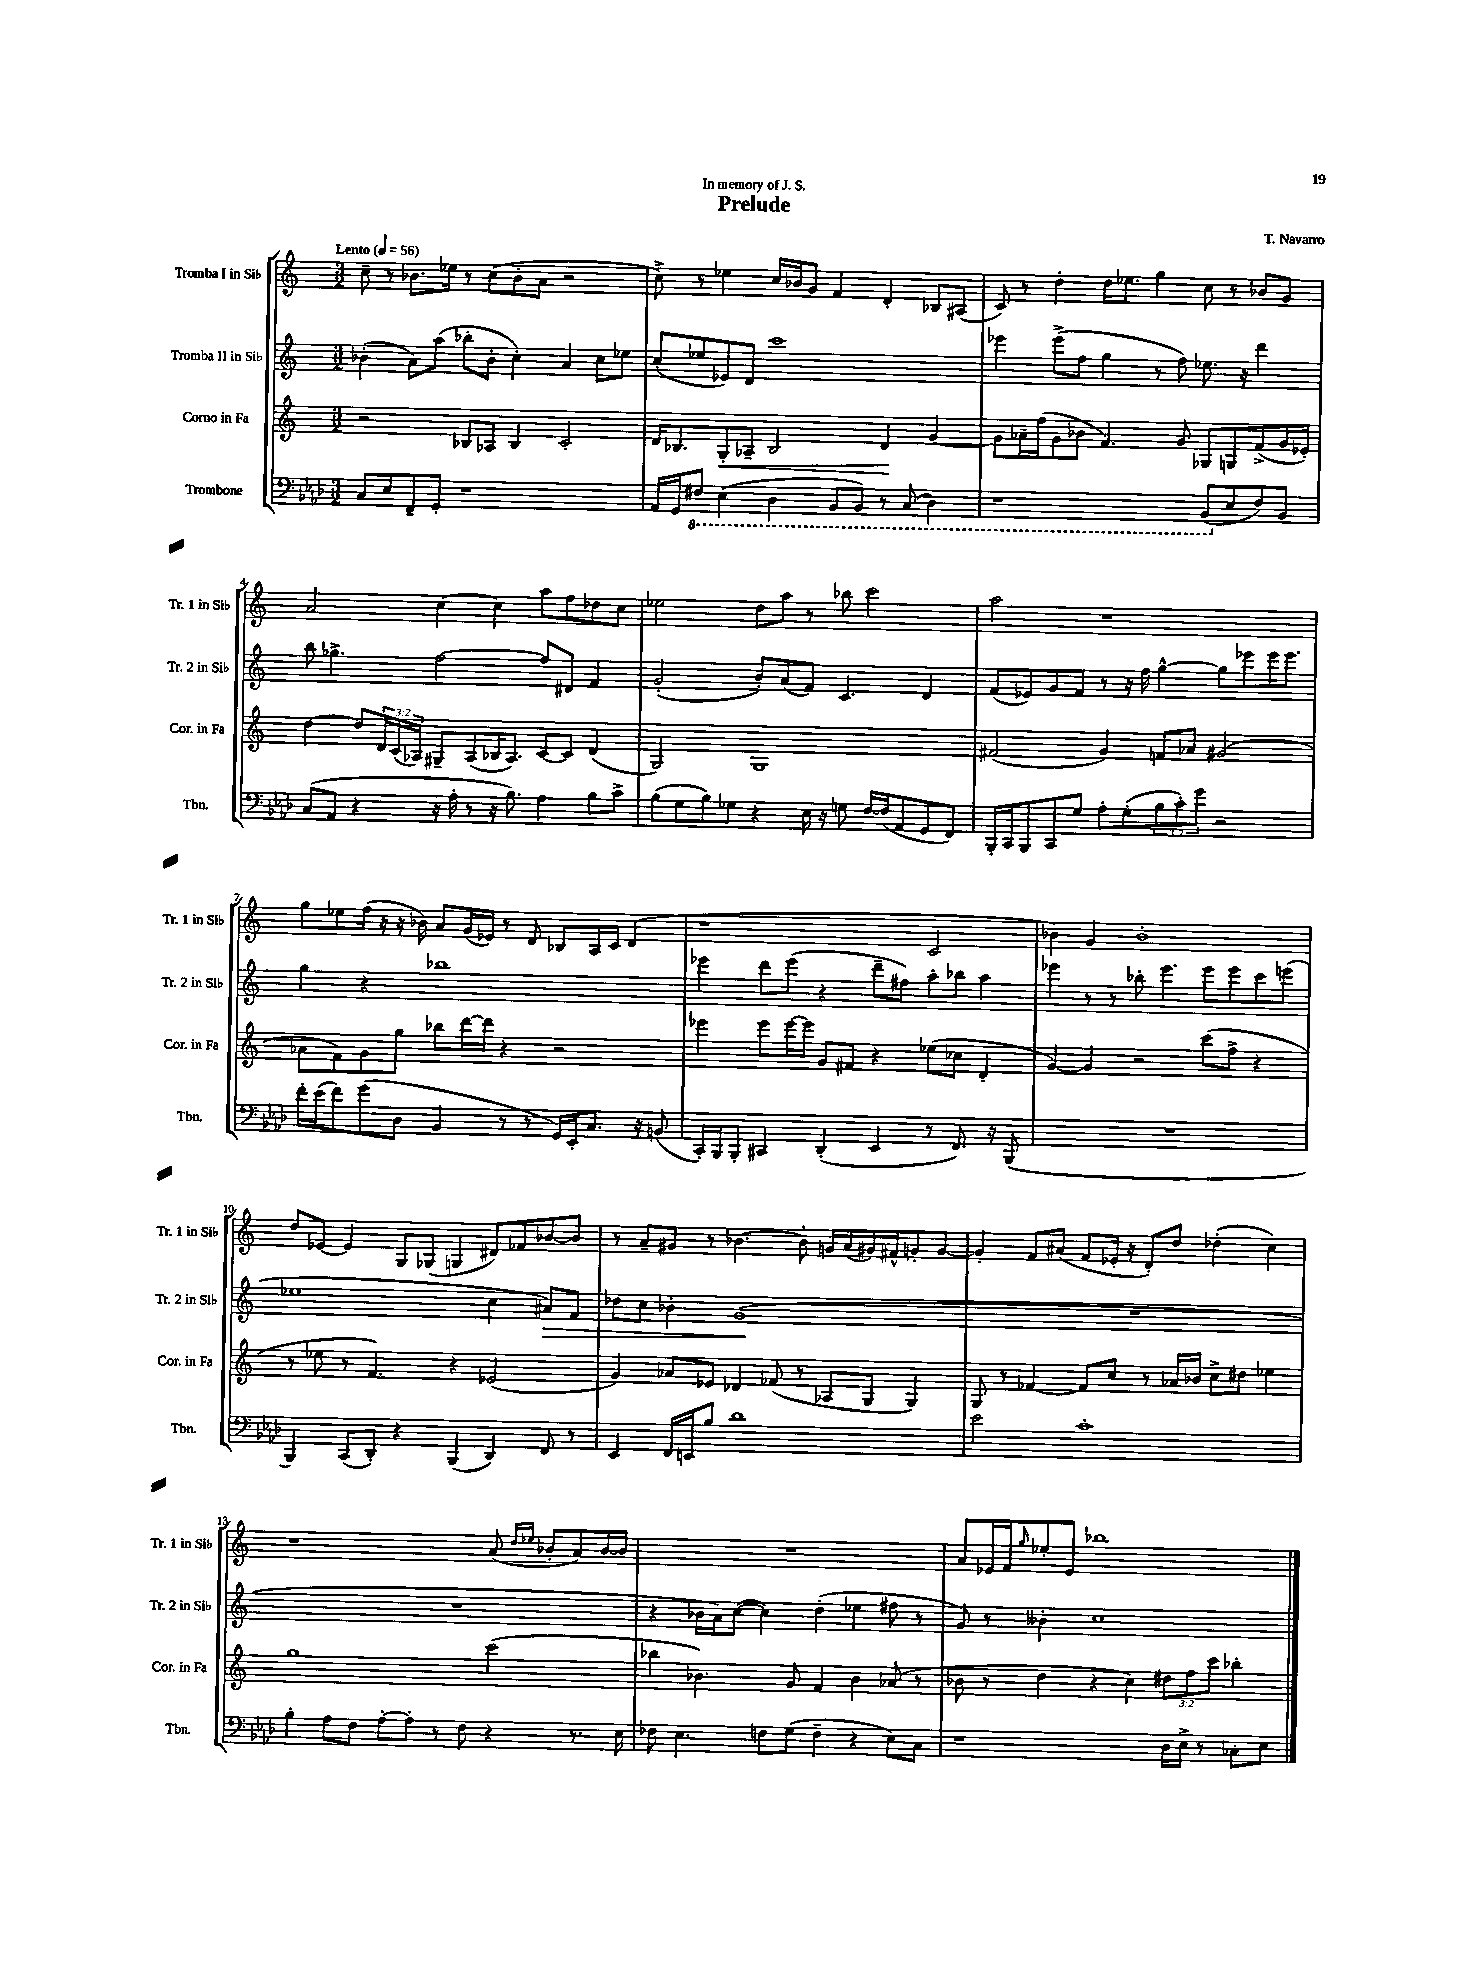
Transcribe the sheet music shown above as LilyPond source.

\header { title = "Prelude" composer = "T. Navarro" dedication = "In memory of J. S." }
<<
\new StaffGroup <<
\new Staff = "s0" \with { instrumentName = "Tromba I in Sib" shortInstrumentName = "Tr. 1 in Sib" } {
    \clef treble \key c \major \numericTimeSignature \time 3/2 \tempo "Lento" 4 = 56
    c''8-- r8 bes'8. ees''16 r8 c''8( bes'8-. a'8 r2 |
    c''8->) r8 ees''4 c''16 bes'16 g'8 f'4 d'4-. bes8 ais8( |
    c'8) r8 d''4-. d''16 ees''8. g''4 c''8 r8 bes'8 g'8 |
    a'2 c''4~ c''4 a''8 f''8 des''8 c''8 |
    ees''2 d''8 a''8 r8 bes''8 c'''2 |
    a''2 r1 |
    g''8 ees''8 f''16( r16 r16 bes'16) a'8 g'16( ees'16) r8 d'8 bes8 a16 c'16 d'4( |
    r1 c'2 |
    bes'4) g'4 bes'1-. |
    d''8 ees'8~ ees'4 g8 ges8( g4 dis'8) fes'8 bes'8~ bes'8 |
    r8 a'8-- gis'8 r8 bes'4.~ bes'8-. g'16 a'16( gis'16) fis'16-^ g'8-. g'8~ |
    g'4-. f'8 ais'8( f'8 ees'16-. r16 d'8-.) d''8 des''4-.( c''4) |
    r1 a'8( \grace { d''16 ees''16 } bes'8-. a'8) bes'16~ bes'16 |
    R1. |
    a'8 ees'16 f'16 \grace { g''16 } ees''8-. ees'8 bes''1 \bar "|." |
}
\new Staff = "s1" \with { instrumentName = "Tromba II in Sib" shortInstrumentName = "Tr. 2 in Sib" } {
    \clef treble \key c \major \numericTimeSignature \time 3/2
    bes'4-.( a'8) a''8( bes''8-. bes'8-. c''4-.) a'4 c''8 ees''8 |
    c''8-.( ees''8 ees'8) d'8 c'''1 |
    ees'''4 ees'''8->( f''8 g''4 r8 f''8) ees''8. r16 d'''4 |
    b''8 ges''4.-> f''2~ f''8 dis'8 f'4 |
    g'2-.( b'8-.) a'8( f'8) c'4. d'4 |
    f'8( ees'8) g'8 f'8 r8 r16 f''16 g''4~-^ g''8 ees'''8 ees'''16 ees'''8. |
    g''4 r4 bes''1 |
    ees'''4 d'''8 ees'''8( r4 d'''8-- fis''8) a''8-. bes''8 a''4 |
    ees'''4 r8 r8 bes''8-. ees'''4. ees'''8 ees'''8 c'''8 e'''8( |
    ees''1 c''4 ais'8\>) f'8 |
    des''8 c''8 bes'4-. g'1\!( |
    R1. |
    R1. |
    r4 bes'16 a'16) c''8~( c''4) d''4-.( ees''4 fis''8 r8 |
    g'8) r8 beses'4-. c''1 \bar "|." |
}
\new Staff = "s2" \with { instrumentName = "Corno in Fa" shortInstrumentName = "Cor. in Fa" } {
    \clef treble \key c \major \numericTimeSignature \time 3/2 \override Staff.TupletNumber.text = #tuplet-number::calc-fraction-text
    r2 bes8 aes8 bes4 c'2-. |
    d'16 bes8. g8-.\< aes8-- bes2 d'4\! g'4~ |
    g'8 aes'16-- f''16( g'8 bes'8 f'4.) g'8 ges8 g8 f'8->( g'16 ees'16-.) |
    d''4~ d''8 \tuplet 3/2 { d'16 c'16( aes16) } gis8-- aes8( bes16 aes8.) c'8~ c'8 d'4( |
    g2) g1 |
    fis'2( g'4) f'8 aes'8 gis'2( |
    aes'8 f'8) g'8 g''8 bes''8 d'''16~ d'''16 r4 r2 |
    ees'''4 ees'''8 ees'''16~ ees'''16 g'8 fis'8 r4 ees''8( ces''8 d'4-. |
    g'4~) g'4 r2 c'''8( f''8-> r4 |
    r8 ees''8 r8 f'4.) r4 ees'2( |
    g'4) aes'8 ees'8 des'4 fes'8( r8 aes8 g8 g4) |
    g8 r8 fes'4~ fes'8 c''8 r8 aes'16 bes'16 c''8-> dis''8 ees''4 |
    g''1 c'''2( |
    bes''4 bes'4.) g'8 f'4 bes'4 aes'8( r8 |
    bes'8 r8 d''4 r4 c''4) \tuplet 3/2 { dis''8 f''8 c'''8 } bes''4-. \bar "|." |
}
\new Staff = "s3" \with { instrumentName = "Trombone" shortInstrumentName = "Tbn." } {
    \clef bass \key aes \major \numericTimeSignature \time 3/2 \override Staff.TupletNumber.text = #tuplet-number::calc-fraction-text
    c8 ees8 f,8-- g,8-. r1 |
    aes,16 g,16 \ottava #-1 fis,8 ees,4( des,4 bes,,8 bes,,8) r8 c,8( des,4) |
    r1 bes,,8( \ottava #0 ees8 f8) bes,8 |
    c8( aes,8 r4 r16 aes16-. r8 r16 bes8.) aes4 bes8 c'8-> |
    bes8( g8 bes8) ges8 r4 ees16 r16 g8 f16~ f16( aes,8 g,8 f,8) |
    bes,,16-. c,16 bes,,8 c,8 g8 aes8-. g8-.( \tuplet 3/2 { bes8 c'8-.) g'8 } r2 |
    f'16-. ees'16( f'8) g'8( des8 bes,4 r8 r8 g,16) ees,16-. c8. r16 b,8( |
    c,16-.) bes,,16 bes,,8-. cis,4 des,4-.( ees,4 r8 f,8.) r16 bes,,8( |
    R1. |
    bes,,4) c,8( des,8-.) r4 bes,,4( des,4) f,8 r8 |
    ees,4 f,16 e,16 bes8 des'1 |
    ees'2 c'1-. |
    bes4-. aes8 f8 aes8~-. aes8-. r8 f8 r4 r8. ees16 |
    fes8 ees4. f8 g8( f4-- r4 ees8) c8 |
    r1 des16 ees16-> r8 ces8-. ees8 \bar "|." |
}
>>
>>
